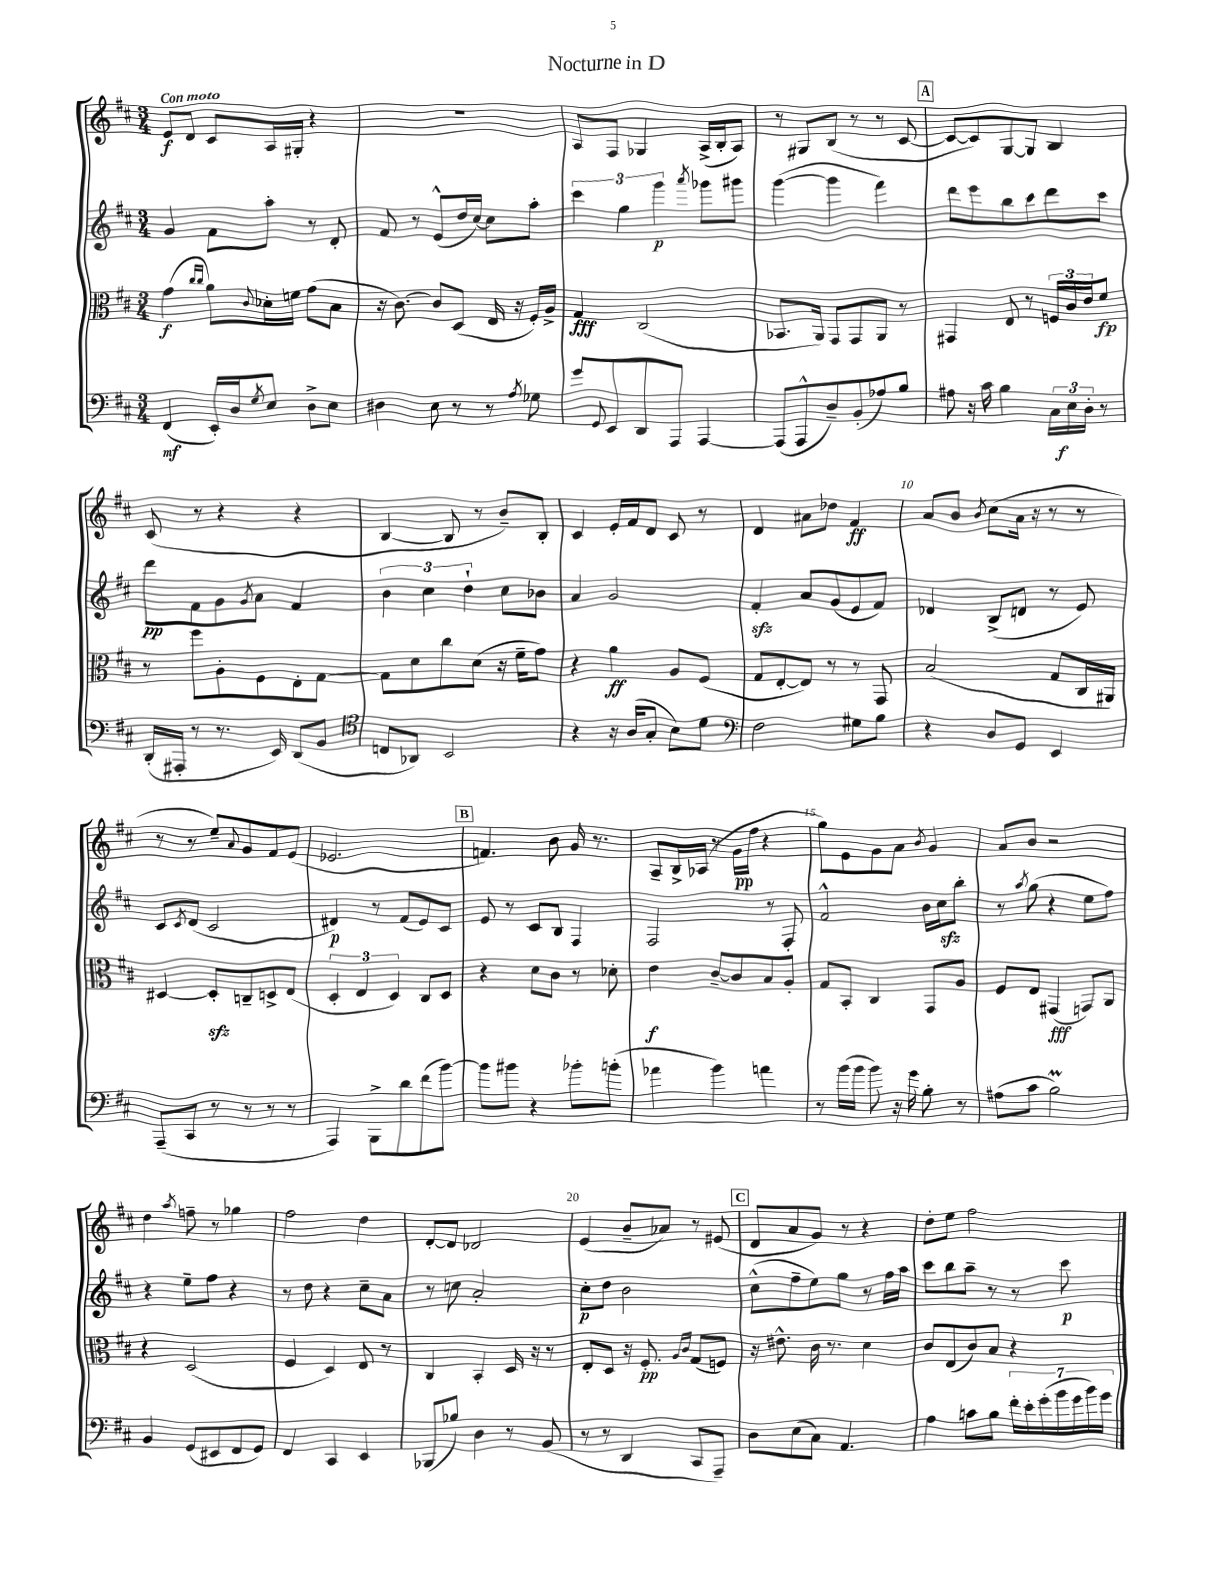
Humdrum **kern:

**kern	**dynam	**kern	**dynam	**kern	**dynam	**kern	**dynam
*part4	*part4	*part3	*part3	*part2	*part2	*part1	*part1
*staff4	*staff4	*staff3	*staff3	*staff2	*staff2	*staff1	*staff1
*clefF4	*	*clefC3	*	*clefG2	*	*clefG2	*
*k[f#c#]	*	*k[f#c#]	*	*k[f#c#]	*	*k[f#c#]	*
*M3/4	*	*M3/4	*	*M3/4	*	*M3/4	*
=1	=1	=1	=1	=1	=1	=1	=1
!	!	!	!	!	!	!LO:TX:a:B:t=Con moto	!
(4FF#/	mf	(4g\	f	4g/	.	8e/L	f
.	.	.	.	.	.	8d/J	.
.	.	16qqcc#/LL	.	.	.	.	.
.	.	16qqcc#/JJ	.	.	.	.	.
16EE'/LL)	.	8a\L)	.	8f#\L	.	8c#/L	.
16D/J	.	.	.	.	.	.	.
8qG/	.	8qqc#/	.	.	.	.	.
8E/J	.	16d-X'\L	.	8aa'\J	.	16A/L	.
.	.	16fn\JJ	.	.	.	16G#X'/JJ	.
8D^\L	.	(8g\L	.	8r	.	4r	.
8E\J	.	8B\J	.	8d'/	.	.	.
=2	=2	=2	=2	=2	=2	=2	=2
4D#X\	.	16r	.	8f#/	.	2.r	.
.	.	[8.c#\)	.	.	.	.	.
.	.	.	.	8r	.	.	.
8E\	.	8c#/L]	.	(8e^^/L	.	.	.
8r	.	(8D/J	.	16dd/L	.	.	.
.	.	.	.	[16cc#/JJ)	.	.	.
8r	.	16E/	.	8cc#\L]	.	.	.
.	.	16r	.	.	.	.	.
8qA/	.	.	.	.	.	.	.
8G-X\	.	16F#'/LL)	.	8aa'\J	.	.	.
.	.	16A^/JJ	.	.	.	.	.
=3	=3	=3	=3	=3	=3	=3	=3
8g/L	.	4G/	fff	6ccc#\	.	8A/L	.
8qqGG/	.	.	.	.	.	.	.
8EE/	.	.	.	.	.	8F#/J	.
.	.	.	.	6gg\	.	.	.
8DD/	.	(2C#/	.	.	.	4G-X/	.
.	.	.	.	6ggg\	p	.	.
8AAA/J	.	.	.	.	.	.	.
.	.	.	.	8qaaa/	.	.	.
[4AAA/	.	.	.	8ggg-X\L	.	(16A^/LL	.
.	.	.	.	.	.	16B'/J	.
.	.	.	.	8ggg#X\J	.	8A/J)	.
=4	=4	=4	=4	=4	=4	=4	=4
(8AAA/L]	.	8.BB-X/L	.	([4ggg\	.	8r	.
8AAA^^/	.	.	.	.	.	8G#X/L	.
.	.	16AA/Jk)	.	.	.	.	.
8D~/)	.	8GG/L	.	4ggg\]	.	(8B/J	.
(8BB'/	.	8GG/	.	.	.	8r	.
8A-X/)	.	8AA/J	.	4fff#\)	.	8r	.
8B/J	.	8r	.	.	.	[8c#/	.
!!LO:REH:place=s1:t=A
=5	=5	=5	=5	=5	=5	=5	=5
8A#X\	.	4GG#X/	.	8ddd\L	.	8c#/L_	.
16r	.	.	.	8eee\	.	8c#/])	.
16c#\	.	.	.	.	.	.	.
4B\	.	8E/	.	8bb\	.	[8G/	.
.	.	8r	.	8ccc#\	.	8G/J]	.
24C#\LL	.	24Fn/LL	.	8ddd\	.	4B/	.
24E\	f	24c#/	.	.	.	.	.
24D'\JJ	.	24e/J	.	.	.	.	.
8r	.	8f#/J	fp	8ccc#\J	.	.	.
!!LO:LB:g=z
=6	=6	=6	=6	=6	=6	=6	=6
(16DD'/LL	.	8r	.	8ddd\L	pp	(8c#/	.
16AAA#X'/JJ	.	.	.	.	.	.	.
8r	.	8ff#\L	.	8f#\	.	8r	.
8.r	.	8A'\	.	8g\	.	4r	.
.	.	.	.	8qg/	.	.	.
.	.	8F#\	.	8a\J	.	.	.
16EE/)	.	.	.	.	.	.	.
(8DD/L	.	8E'\	.	4f#/	.	4r	.
8BB/J	.	[8G\J	.	.	.	.	.
=7	=7	=7	=7	=7	=7	=7	=7
*clefC4	*	*	*	*	*	*	*
8Cn/L	.	8G\L]	.	6b\	.	[4B/	.
8AA-X/J)	.	8d\	.	.	.	.	.
.	.	.	.	6cc#\	.	.	.
2BB/	.	8cc#\	.	.	.	8B/]	.
.	.	.	.	6dd`\	.	.	.
.	.	(8d\J	.	.	.	8r	.
.	.	16r	.	8cc#\L	.	8b~/L)	.
.	.	16f#~\KL	.	.	.	.	.
.	.	8g\J)	.	8b-X\J	.	8B'/J	.
=8	=8	=8	=8	=8	=8	=8	=8
4r	.	4r	.	4a/	.	4c#/	.
16r	.	4a\	ff	2g/	.	16e'/LL	.
(16A/KL	.	.	.	.	.	16f#/J	.
8G'/J	.	.	.	.	.	8d/J	.
8B\L)	.	8A/L	.	.	.	8c#/	.
8d\J	.	(8F#/J	.	.	.	8r	.
=9	=9	=9	=9	=9	=9	=9	=9
*clefF4	*	*	*	*	*	*	*
2F#\	.	8G/L	.	4f#zz'/	.	4d/	.
.	.	[8E'/	.	.	.	.	.
.	.	8E/J])	.	8a/L	.	8a#X\L	.
.	.	8r	.	(8g/	.	8dd-X\J	.
8G#X\L	.	8r	.	8e/	.	4f#/	ff
8B\J	.	8GG/	.	8f#/J)	.	.	.
=10	=10	=10	=10	=10	=10	=10	=10
4r	.	(2B/	.	4d-X/	.	8a/L	.
.	.	.	.	.	.	8b/J	.
.	.	.	.	.	.	8qb/	.
8D/L	.	.	.	(8B^/L	.	(8cc#\L	.
8GG/J	.	.	.	8dn/J	.	16a\Jk	.
.	.	.	.	.	.	16r	.
4EE/	.	8G/L	.	8r	.	8r	.
.	.	16C#/L	.	8e/)	.	8r	.
.	.	16AA#X/JJ)	.	.	.	.	.
!!LO:LB:g=z
=11	=11	=11	=11	=11	=11	=11	=11
(8AAA~/L	.	[4D#X/	.	8c#/L	.	8r	.
.	.	.	.	8qc#/	.	.	.
8CC#/J	.	.	.	(8d/J	.	8r	.
8r	.	8D#zz'/L]	.	2c#/	.	8ee~/L)	.
.	.	.	.	.	.	8qqa/	.
8r	.	8Cn~/	.	.	.	8g/	.
8r	.	8Dn^/	.	.	.	8f#/	.
8r	.	(8E/J	.	.	.	(8e/J	.
=12	=12	=12	=12	=12	=12	=12	=12
4AAA/)	.	6D'/	.	4d#X/)	p	2.e-X/	.
.	.	6E/	.	.	.	.	.
8BBB^\L	.	.	.	8r	.	.	.
.	.	6D/)	.	.	.	.	.
8d\	.	.	.	(8f#/L	.	.	.
(8f#\	.	8C#/L	.	8e/)	.	.	.
[8b\J)	.	8D/J	.	8c#/J	.	.	.
!!LO:REH:place=s1:t=B
=13	=13	=13	=13	=13	=13	=13	=13
8b\L]	.	4r	.	8e/	.	4.fn/)	.
8b#X\J	.	.	.	8r	.	.	.
4r	.	8d\L	.	8c#/L	.	.	.
.	.	8c#\J	.	8B/J	.	8b\	.
8b-X'\L	.	8r	.	4F#/	.	16g/	.
.	.	.	.	.	.	8.r	.
(8bn'\J	.	8d-X'\	.	.	.	.	.
=14	=14	=14	=14	=14	=14	=14	=14
4a-X\	.	4e\	f	2F#/	.	8A~/L	.
.	.	.	.	.	.	16B^/L	.
.	.	.	.	.	.	(16A-X/JJ	.
4b\)	.	[8c#~/L	.	.	.	8r	.
.	.	8c#/]	.	.	.	16g\LL	pp
.	.	.	.	.	.	16ff#\JJ	.
4an\	.	8B/	.	8r	.	4r	.
.	.	8A'/J	.	8F#'/	.	.	.
=15	=15	=15	=15	=15	=15	=15	=15
8r	.	8G/L	.	2f#^^/	.	8gg\L)	.
(16b\LL	.	8BB'/J	.	.	.	8e\	.
16b\JJ	.	.	.	.	.	.	.
8b\)	.	4C#/	.	.	.	8g\	.
16r	.	.	.	.	.	8a\J	.
16g\	.	.	.	.	.	.	.
.	.	.	.	.	.	8qb/	.
8B'\	.	8GG/L	.	16b\LL	.	4g/	.
.	.	.	.	16cc#zz\J	.	.	.
8r	.	8A/J	.	8bb'\J	.	.	.
=16	=16	=16	=16	=16	=16	=16	=16
(8A#X\L	.	8F#/L	.	8r	.	8a/L	.
.	.	.	.	8qaa/	.	.	.
8c#\J	.	8E/J	.	(8gg\	.	8b/J	.
2BM\)	.	(4GG#X/	fff	4r	.	2r	.
.	.	8GGn/L)	.	8ee\L	.	.	.
.	.	8AA/J	.	8ff#\J)	.	.	.
!!LO:LB:g=z
=17	=17	=17	=17	=17	=17	=17	=17
4BB/	.	4r	.	4r	.	4dd\	.
.	.	.	.	.	.	8qaa/	.
(8GG/L	.	(2D/	.	8ee~\L	.	8ffn~\	.
8EE#X/	.	.	.	8ff#\J	.	8r	.
8FF#/	.	.	.	4r	.	4gg-X\	.
8GG/J)	.	.	.	.	.	.	.
=18	=18	=18	=18	=18	=18	=18	=18
4FF#/	.	4F#/	.	8r	.	2ff#\	.
.	.	.	.	8dd\	.	.	.
4CC#/	.	4D/)	.	4r	.	.	.
4EE/	.	8E/	.	8cc#~\L	.	4dd\	.
.	.	8r	.	8a\J	.	.	.
=19	=19	=19	=19	=19	=19	=19	=19
(8BBB-X/L	.	4C#/	.	8r	.	[8d'/L	.
8B-X/J)	.	.	.	8ccn\	.	8d/J]	.
4D\	.	4BB'/	.	2a'/	.	2d-X/	.
8r	.	16D/	.	.	.	.	.
.	.	16r	.	.	.	.	.
(8BB/	.	8r	.	.	.	.	.
=20	=20	=20	=20	=20	=20	=20	=20
8r	.	8E'/L	.	8cc#'\L	p	(4e/	.
8r	.	8D/J	.	8dd\J	.	.	.
4DD/	.	16r	.	2b\	.	8b~/L	.
.	.	8.F#'/	pp	.	.	.	.
.	.	.	.	.	.	8a-X/J)	.
.	.	16qqA/LL	.	.	.	.	.
.	.	16qqc#/JJ	.	.	.	.	.
8CC#/L	.	(8G/L	.	.	.	8r	.
8AAA~/J)	.	8Fn/J)	.	.	.	(8e#X/	.
!!LO:REH:place=s1:t=C
=21	=21	=21	=21	=21	=21	=21	=21
8D\L	.	16r	.	(8cc#^^\L	.	8d/L	.
.	.	8.e#X^^\	.	.	.	.	.
(8E\	.	.	.	8ff#~\	.	8a/	.
8C#\J)	.	16c#\	.	8ee\)	.	8g/J)	.
.	.	8.r	.	.	.	.	.
4.AA/	.	.	.	8gg\J	.	8r	.
.	.	4d\	.	8r	.	4r	.
.	.	.	.	16ff#\LL	.	.	.
.	.	.	.	16aa\JJ	.	.	.
=22	=22	=22	=22	=22	=22	=22	=22
4A\	.	8c#/L	.	8ccc#\L	.	8dd'\L	.
.	.	(8E/	.	8bb\	.	8ee\J	.
8cn\L	.	8c#/)	.	8aa~\J	.	2ff#\	.
8B\J	.	8B/J	.	8r	.	.	.
28f#'\LL	.	4r	.	8r	.	.	.
28e'\	.	.	.	.	.	.	.
(28g'\	.	.	.	.	.	.	.
28b\	.	.	.	.	.	.	.
.	.	.	.	8ccc#\	p	.	.
28g\	.	.	.	.	.	.	.
28b\)	.	.	.	.	.	.	.
28g\JJ	.	.	.	.	.	.	.
==	==	==	==	==	==	==	==
*-	*-	*-	*-	*-	*-	*-	*-
